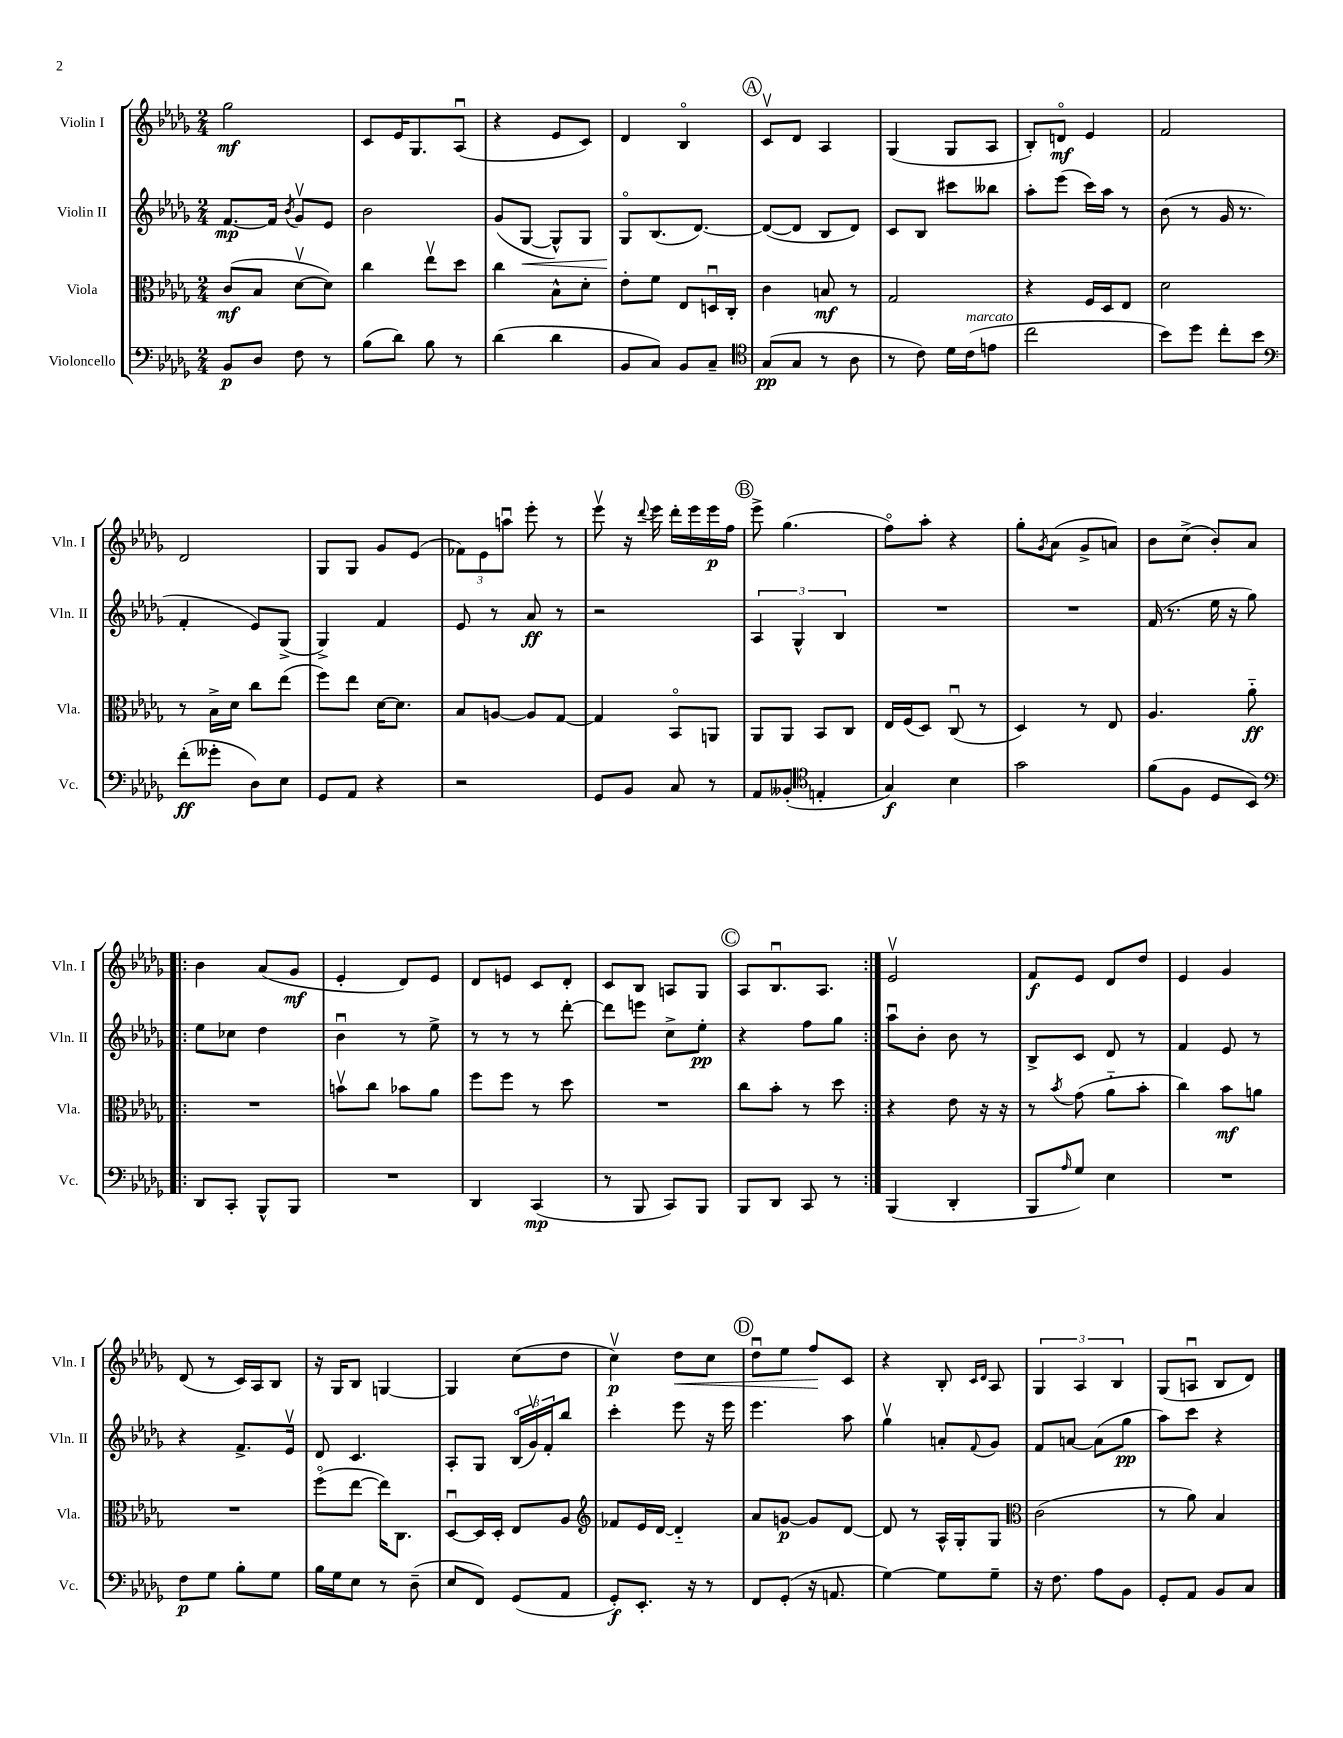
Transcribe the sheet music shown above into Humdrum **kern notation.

**kern	**kern	**kern	**kern
*staff4	*staff3	*staff2	*staff1
*clefF4	*clefC3	*clefG2	*clefG2
*k[b-e-a-d-g-]	*k[b-e-a-d-g-]	*k[b-e-a-d-g-]	*k[b-e-a-d-g-]
*M2/4	*M2/4	*M2/4	*M2/4
8BB-/L	(8c/L	[8.f/L	2gg-\
8D-/J	8B-/J	.	.
.	.	16f/]Jk	.
.	.	8qb-/	.
8F\	[8d-v\L	8g-v/L	.
8r	8d-\]J)	8e-/J	.
=	=	=	=
(8B-\L	4cc\	2b-\	8c/L
8d-\J)	.	.	16e-/K
.	.	.	8.G-/
8B-\	8ee-v\L	.	.
8r	8dd-\J	.	(8A-u/J
=	=	=	=
(4d-\	4cc\	(8g-/L	4r
.	.	[8G-/J	.
4d-\	8B-^^\L	8G-^^/]L)	8e-/L
.	8d-'\J	8G-/J	8c/J)
=	=	=	=
8BB-/L	8e-'\L	8G-o/L	4d-/
8C/J)	8f\J	(8.B-/	.
8BB-/L	8E-/L	.	4B-o/
.	.	[8.d-/J)	.
8C~/J	16Du/L	.	.
.	16C'/JJ	.	.
=	=	=	=
*clefC4	*	*	*
(8G-/L	4c\	(8d-/_L	8cv/L
8G-/J	.	8d-/]J	8d-/J
8r	8B/	8B-/L	4A-/
8A-\	8r	8d-/J)	.
=	=	=	=
8r	2G-/	8c/L	(4G-/
8c\)	.	8B-/J	.
16d-\LL	.	8ccc#\L	8G-/L
(16c\J	.	.	.
8e\J	.	8bb--\J	8A-/J
=	=	=	=
2cc\	4r	8aa-'\L	8B-'/L)
.	.	(8eee-\J	8do/J
.	16F/LL	16ccc\LL)	4e-/
.	16D-/J	16aa-\JJ	.
.	8E-/J	8r	.
=	=	=	=
8b-\L)	2d-\	(8b-\	2f/
8dd-\J	.	8r	.
8cc'\L	.	16g-/	.
.	.	8.r	.
8b-\J	.	.	.
=	=	=	=
*clefF4	*	*	*
(8f'\L	8r	4f'/	2d-/
8g--'\J	16B-^\LL	.	.
.	16d-\JJ	.	.
8D-\L)	8cc\L	8e-/L)	.
8E-\J	(8ee-\J	(8G-^/J	.
=	=	=	=
8GG-/L	8ff\L)	4G-^/)	8G-/L
8AA-/J	8ee-\J	.	8G-/J
4r	[16d-\LK	4f/	8g-/L
.	8.d-\]J	.	.
.	.	.	(8e-/J
=	=	=	=
2r	8B-/L	8e-/	12f-\L)
.	.	.	12e-\
.	[8A/J	8r	.
.	.	.	12aau\J
.	8A/]L	8a-/	8eee-'\
.	[8G-/J	8r	8r
=	=	=	=
8GG-/L	4G-/]	2r	8eee-v\
8BB-/J	.	.	16r
.	.	.	8qqddd-/
.	.	.	16eee-\
8C/	8BB-o/L	.	16ddd-'\LL
.	.	.	16eee-\
8r	8AA/J	.	16eee-\
.	.	.	16ff\JJ
=	=	=	=
8AA-/L	8AA-/L	6A-/	8eee-^\
(8BB--'/J	8AA-/J	.	(4.gg-\
.	.	6G-^^/	.
*clefC4	*	*	*
4E'/	8BB-/L	.	.
.	.	6B-/	.
.	8C/J	.	.
=	=	=	=
4G-/)	16E-/LL	2r	8ffo\L)
.	(16F/J	.	.
.	8D-/J)	.	8aa-'\J
4B-\	(8Cu/	.	4r
.	8r	.	.
=	=	=	=
2g-\	4D-/)	2r	8gg-'\L
.	.	.	8qg-/
.	.	.	(8a-\J
.	8r	.	8g-^/L
.	8E-/	.	8a/J)
=	=	=	=
(8f\L	4.A-/	(16f/	8b-\L
.	.	8.r	.
8F\J	.	.	(8cc^\J
8D-/L	.	16ee-\	8b-'/L)
.	.	16r	.
8BB-/J)	8a-'~\	8gg-\)	8a-/J
=!|:	=!|:	=!|:	=!|:
*clefF4	*	*	*
8DD-/L	2r	8ee-\L	4b-\
8CC'/J	.	8cc-\J	.
8BBB-^^/L	.	4dd-\	(8a-/L
8BBB-/J	.	.	8g-/J
=	=	=	=
2r	8bv\L	4b-u\	4e-'/
.	8cc\J	.	.
.	8b-\L	8r	8d-/L)
.	8a-\J	8ee-^\	8e-/J
=	=	=	=
4DD-/	8ff\L	8r	8d-/L
.	8ff\J	8r	8e/J
(4CC/	8r	8r	8c/L
.	8dd-\	[8ddd-'\	8d-'/J
=	=	=	=
8r	2r	8ddd-\]L	8c/L
8BBB-/	.	8eee\J	8B-/J
8CC/L)	.	8cc^\L	8A/L
8BBB-/J	.	8ee-'\J	8G-/J
=	=	=	=
8BBB-/L	8cc\L	4r	8A-/L
8DD-/J	8b-'\J	.	8.B-u/
8CC/	8r	8ff\L	.
.	.	.	8.A-/J
8r	8dd-\	8gg-\J	.
=:|!	=:|!	=:|!	=:|!
(4BBB-/	4r	8aa-u\L	2e-v/
.	.	8b-'\J	.
4DD-'/	8e-\	8b-\	.
.	16r	8r	.
.	16r	.	.
=	=	=	=
8BBB-/L	8r	8B-^/L	8f/L
16qqA-/	8qb-/	.	.
8G-/J)	(8g-\	8c/J	8e-/J
4E-\	8a-'~\L	8d-/	8d-/L
.	8b-'\J	8r	8dd-/J
=	=	=	=
2r	4cc\)	4f/	4e-/
.	8b-\L	8e-/	4g-/
.	8a\J	8r	.
=	=	=	=
8F\L	2r	4r	(8d-/
8G-\J	.	.	8r
8B-'\L	.	8.f^/L	16c/LL)
.	.	.	16A-/J
8G-\J	.	.	8B-/J
.	.	16e-v/Jk	.
=	=	=	=
16B-\LL	(8ffo\L	8d-/	16r
16G-\J	.	.	16G-/LK
8E-\J	[8ee-\J	4.c/	8B-/J
8r	16ee-\]LK)	.	[4G/
.	8.C\J	.	.
(8D-~\	.	.	.
=	=	=	=
8E-/L	[8D-u/L	8A-'/L	4G/]
8FF/J)	16D-/]L	8G-/J	.
.	16D-'/JJ	.	.
(8GG-/L	8E-/L	(24B-o/LL	(8cc\L
.	.	24g-v/)	.
.	.	24f'/J	.
8AA-/J	8A-/J	8bb-/J	8dd-\J
=	=	=	=
*	*clefG2	*	*
8GG-'/L)	8f-/L	4ccc'\	4ccv\)
8.EE-'/J	16e-/L	.	.
.	[16d-/JJ	.	.
.	4d-'~/]	8eee-\	8dd-\L
16r	.	.	.
8r	.	16r	8cc\J
.	.	16eee-\	.
=	=	=	=
8FF/L	8a-/L	4.eee-\	8dd-u\L
(8GG-'/J	[8g/J	.	8ee-\J
16r	8g/]L	.	8ff/L
8.AA/	.	.	.
.	[8d-/J	8aa-\	8c/J
=	=	=	=
[4G-\)	8d-/]	4gg-v\	4r
.	8r	.	.
8G-\]L	16A-^^/LL	8a'/L	8B-'/
.	16G-'/J	.	.
.	.	.	16qqc/LL
.	.	8qqf/	16qqd-/JJ
8G-~\J	8G-/J	8g-/J	8A-/
=	=	=	=
*	*clefC3	*	*
16r	(2c\	8f/L	6G-/
8.F\	.	.	.
.	.	[8a/J	.
.	.	.	6A-/
8A-\L	.	(8a\]L	.
.	.	.	6B-/
8BB-\J	.	8gg-\J	.
=	=	=	=
8GG-'/L	8r	8aa-\L)	(8G-/L
8AA-/J	8a-\)	8ccc\J	8Au/J
8BB-/L	4B-/	4r	8B-/L
8C/J	.	.	8d-/J)
==	==	==	==
*-	*-	*-	*-
